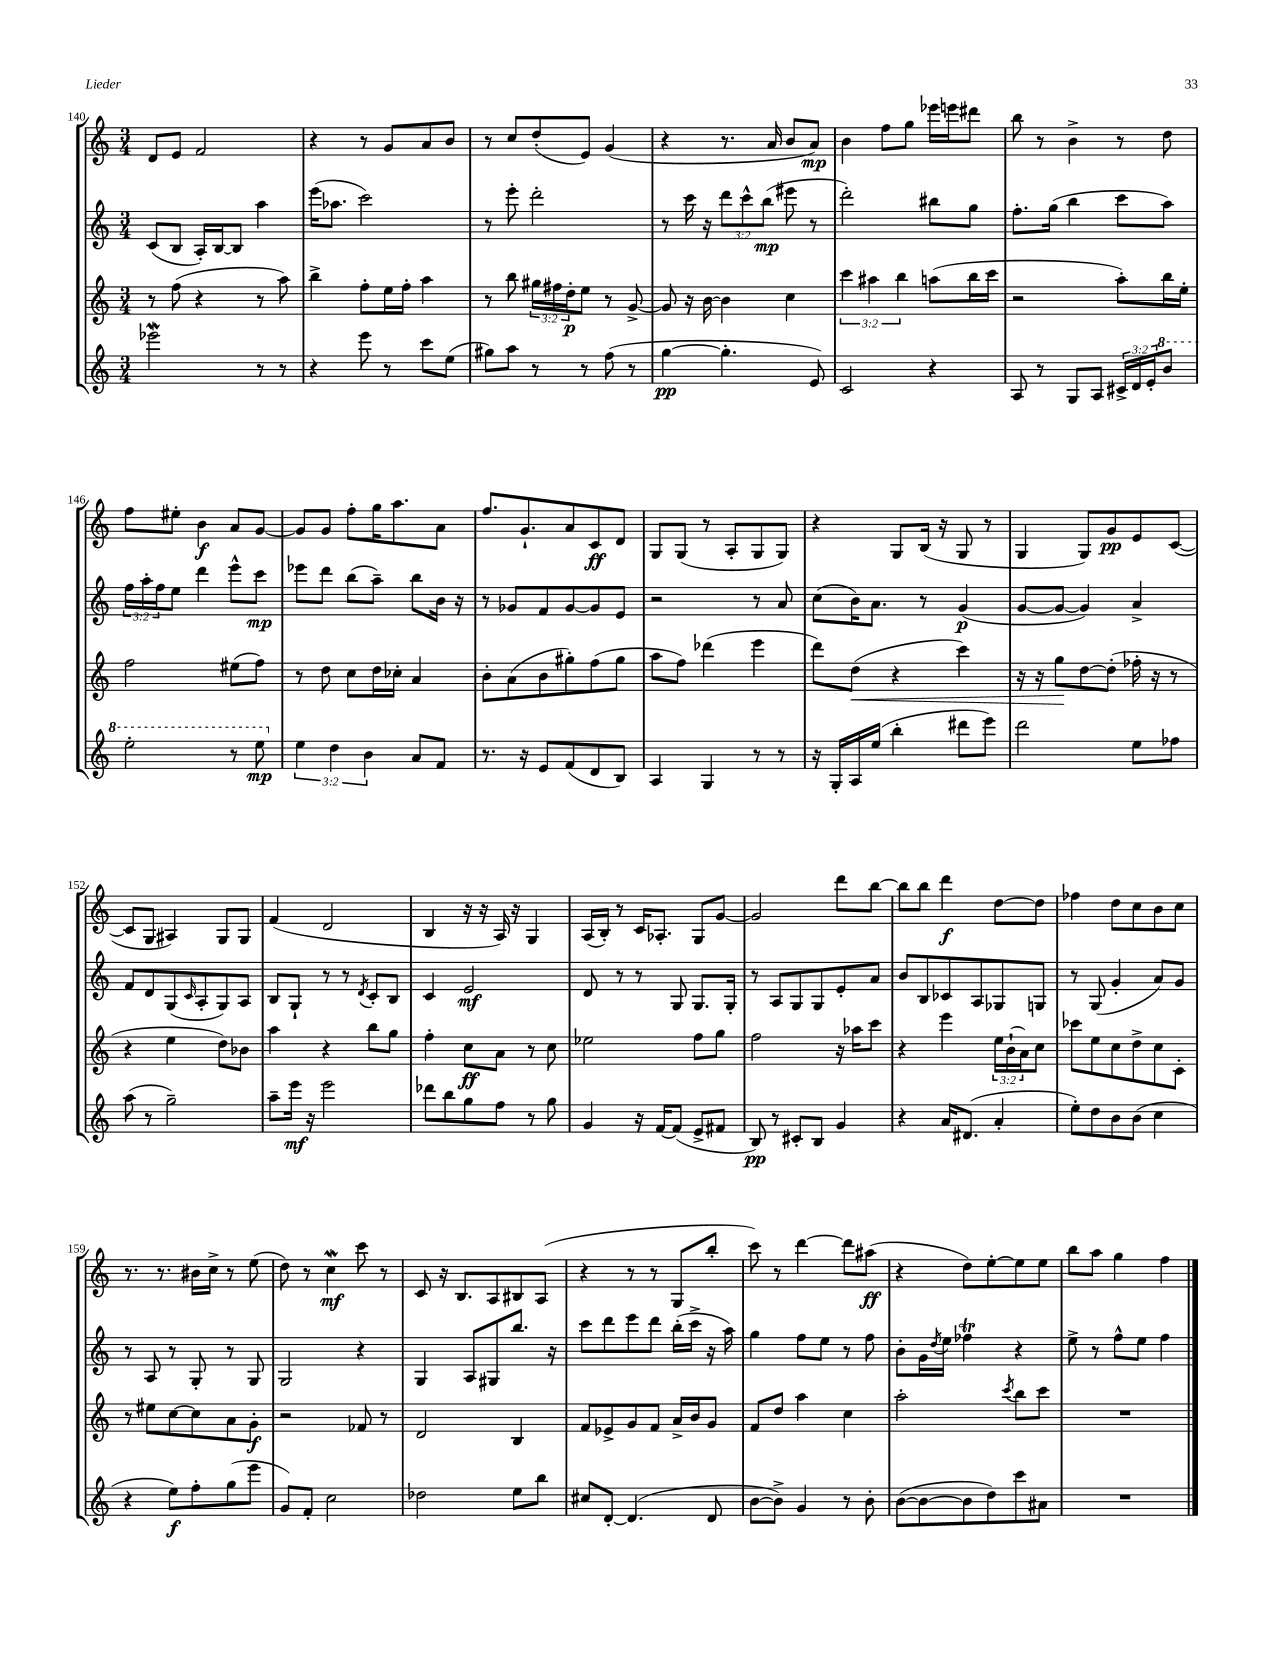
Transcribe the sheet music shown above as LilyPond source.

<<
\new StaffGroup <<
\new Staff = "s0" {
    \clef treble \key c \major \numericTimeSignature \time 3/4
    d'8 e'8 f'2 |
    r4 r8 g'8 a'8 b'8 |
    r8 c''8 d''8-.( e'8) g'4( |
    r4 r8. a'16 b'8 a'8\mp) |
    b'4 f''8 g''8 ees'''16 e'''16 dis'''8 |
    b''8 r8 b'4-> r8 d''8 |
    f''8 eis''8-. b'4\f a'8 g'8~ |
    g'8 g'8 f''8-. g''16 a''8. a'8 |
    f''8. g'8.-! a'8 c'8\ff d'8 |
    g8 g8( r8 a8-. g8 g8) |
    r4 g8 b16( r16 g8 r8 |
    g4 g8) g'8\pp e'8 c'8~( |
    c'8 g8 ais4) g8 g8 |
    f'4( d'2 |
    b4 r16 r16 a16) r16 g4 |
    a16( b16-.) r8 c'16 aes8.-. g8 g'8~ |
    g'2 d'''8 b''8~ |
    b''8 b''8 d'''4\f d''8~ d''8 |
    fes''4 d''8 c''8 b'8 c''8 |
    r8. r8. bis'16 c''16-> r8 e''8( |
    d''8) r8 c''4\mordent\mf c'''8 r8 |
    c'8 r16 b8. a8 bis8 a8( |
    r4 r8 r8 g8 b''8-. |
    c'''8) r8 d'''4~ d'''8 ais''8\ff( |
    r4 d''8) e''8~-. e''8 e''8 |
    b''8 a''8 g''4 f''4 \bar "|." |
}
\new Staff = "s1" {
    \clef treble \key c \major \numericTimeSignature \time 3/4 \override Staff.TupletNumber.text = #tuplet-number::calc-fraction-text
    c'8( b8 a16-.) b16~ b8 a''4 |
    e'''16( aes''8. c'''2) |
    r8 e'''8-. d'''2-. |
    r8 c'''16 r16 \tuplet 3/2 { d'''8 c'''8-^ b''8\mp( } eis'''8 r8 |
    d'''2-.) bis''8 g''8 |
    f''8.-. g''16( b''4 c'''8 a''8) |
    \tuplet 3/2 { f''16 a''16-. f''16 } e''8 d'''4 e'''8-^ c'''8\mp |
    ees'''8 d'''8 b''8( a''8--) b''8 b'16 r16 |
    r8 ges'8 f'8 ges'8~ ges'8 e'8 |
    r2 r8 a'8 |
    c''8( b'16) a'8. r8 g'4\p( |
    g'8~ g'8~ g'4) a'4-> |
    f'8 d'8 g8( \grace { c'16 } a8-. g8) a8 |
    b8 g8-! r8 r8 \acciaccatura { d'8 } c'8-. b8 |
    c'4 e'2\mf |
    d'8 r8 r8 g8 g8. g16-. |
    r8 a8 g8 g8 e'8-. a'8 |
    b'8 b8 ces'8 a8 ges8 g8 |
    r8 g8( g'4-. a'8) g'8 |
    r8 a8 r8 g8-. r8 g8 |
    g2 r4 |
    g4 a8 gis8 b''8. r16 |
    c'''8 d'''8 e'''8 d'''8 b''16-.( c'''16-> r16 a''16) |
    g''4 f''8 e''8 r8 f''8 |
    b'8-. g'16 \acciaccatura { d''8 } e''16 fes''4\trill r4 |
    e''8-> r8 f''8-^ e''8 f''4 \bar "|." |
}
\new Staff = "s2" {
    \clef treble \key c \major \numericTimeSignature \time 3/4 \override Staff.TupletNumber.text = #tuplet-number::calc-fraction-text
    r8 f''8( r4 r8 a''8) |
    b''4-> f''8-. e''16 f''16-. a''4 |
    r8 b''8 \tuplet 3/2 { gis''16 fis''16 d''16-.\p } e''8 r8 g'8~-> |
    g'8 r16 b'16~ b'4 c''4 |
    \tuplet 3/2 { c'''4 ais''4 b''4 } a''8( b''16 c'''16 |
    r2 a''8-.) b''16 e''16-. |
    f''2 eis''8( f''8) |
    r8 d''8 c''8 d''16 ces''16-. a'4 |
    b'8-. a'8( b'8 gis''8-.) f''8( gis''8 |
    a''8 f''8) des'''4( e'''4 |
    d'''8) d''8\<( r4 c'''4) |
    r16 r16 g''8\! d''8~ d''8-.( fes''16-. r16 r8 |
    r4 e''4 d''8) bes'8 |
    a''4 r4 b''8 g''8 |
    f''4-. c''8\ff a'8 r8 c''8 |
    ees''2 f''8 g''8 |
    f''2 r16 aes''16 c'''8 |
    r4 e'''4 \tuplet 3/2 { e''16 b'16-!( a'16) } c''8 |
    ces'''8 e''8 c''8 d''8-> c''8 c'8-. |
    r8 eis''8 c''8~ c''8 a'8 g'8-.\f |
    r2 fes'8 r8 |
    d'2 b4 |
    f'8 ees'8-> g'8 f'8 a'16-> b'16 g'8 |
    f'8 d''8 a''4 c''4 |
    a''2-. \acciaccatura { c'''8 } b''8 c'''8 |
    R2. \bar "|." |
}
\new Staff = "s3" {
    \clef treble \key c \major \numericTimeSignature \time 3/4 \override Staff.TupletNumber.text = #tuplet-number::calc-fraction-text
    ees'''2\mordent r8 r8 |
    r4 e'''8 r8 c'''8 e''8( |
    gis''8) a''8 r8 r8 f''8( r8 |
    g''4~\pp g''4.-. e'8) |
    c'2 r4 |
    a8 r8 g8 a8 \tuplet 3/2 { cis'16-> d'16 e'16-. } \ottava #1 b''8 |
    e'''2-. r8 e'''8\mp \ottava #0 |
    \tuplet 3/2 { e''4 d''4 b'4 } a'8 f'8 |
    r8. r16 e'8 f'8( d'8 b8) |
    a4 g4 r8 r8 |
    r16 g16-. a16 e''16( b''4-. dis'''8 e'''8) |
    d'''2 e''8 fes''8 |
    a''8( r8 g''2--) |
    a''8-- e'''16\mf r16 e'''2 |
    des'''8 b''8 g''8 f''8 r8 g''8 |
    g'4 r16 f'16~ f'8( e'8-> fis'8 |
    b8\pp) r8 cis'8-. b8 g'4 |
    r4 a'16 dis'8.( a'4-. |
    e''8-.) d''8 b'8 b'8( c''4 |
    r4 e''8\f) f''8-. g''8( e'''8 |
    g'8) f'8-. c''2 |
    des''2 e''8 b''8 |
    cis''8 d'8~-. d'4.( d'8 |
    b'8~ b'8->) g'4 r8 b'8-. |
    b'8~( b'8~ b'8 d''8) c'''8 ais'8 |
    R2. \bar "|." |
}
>>
>>
\layout { \context { \Score currentBarNumber = #140 } }
